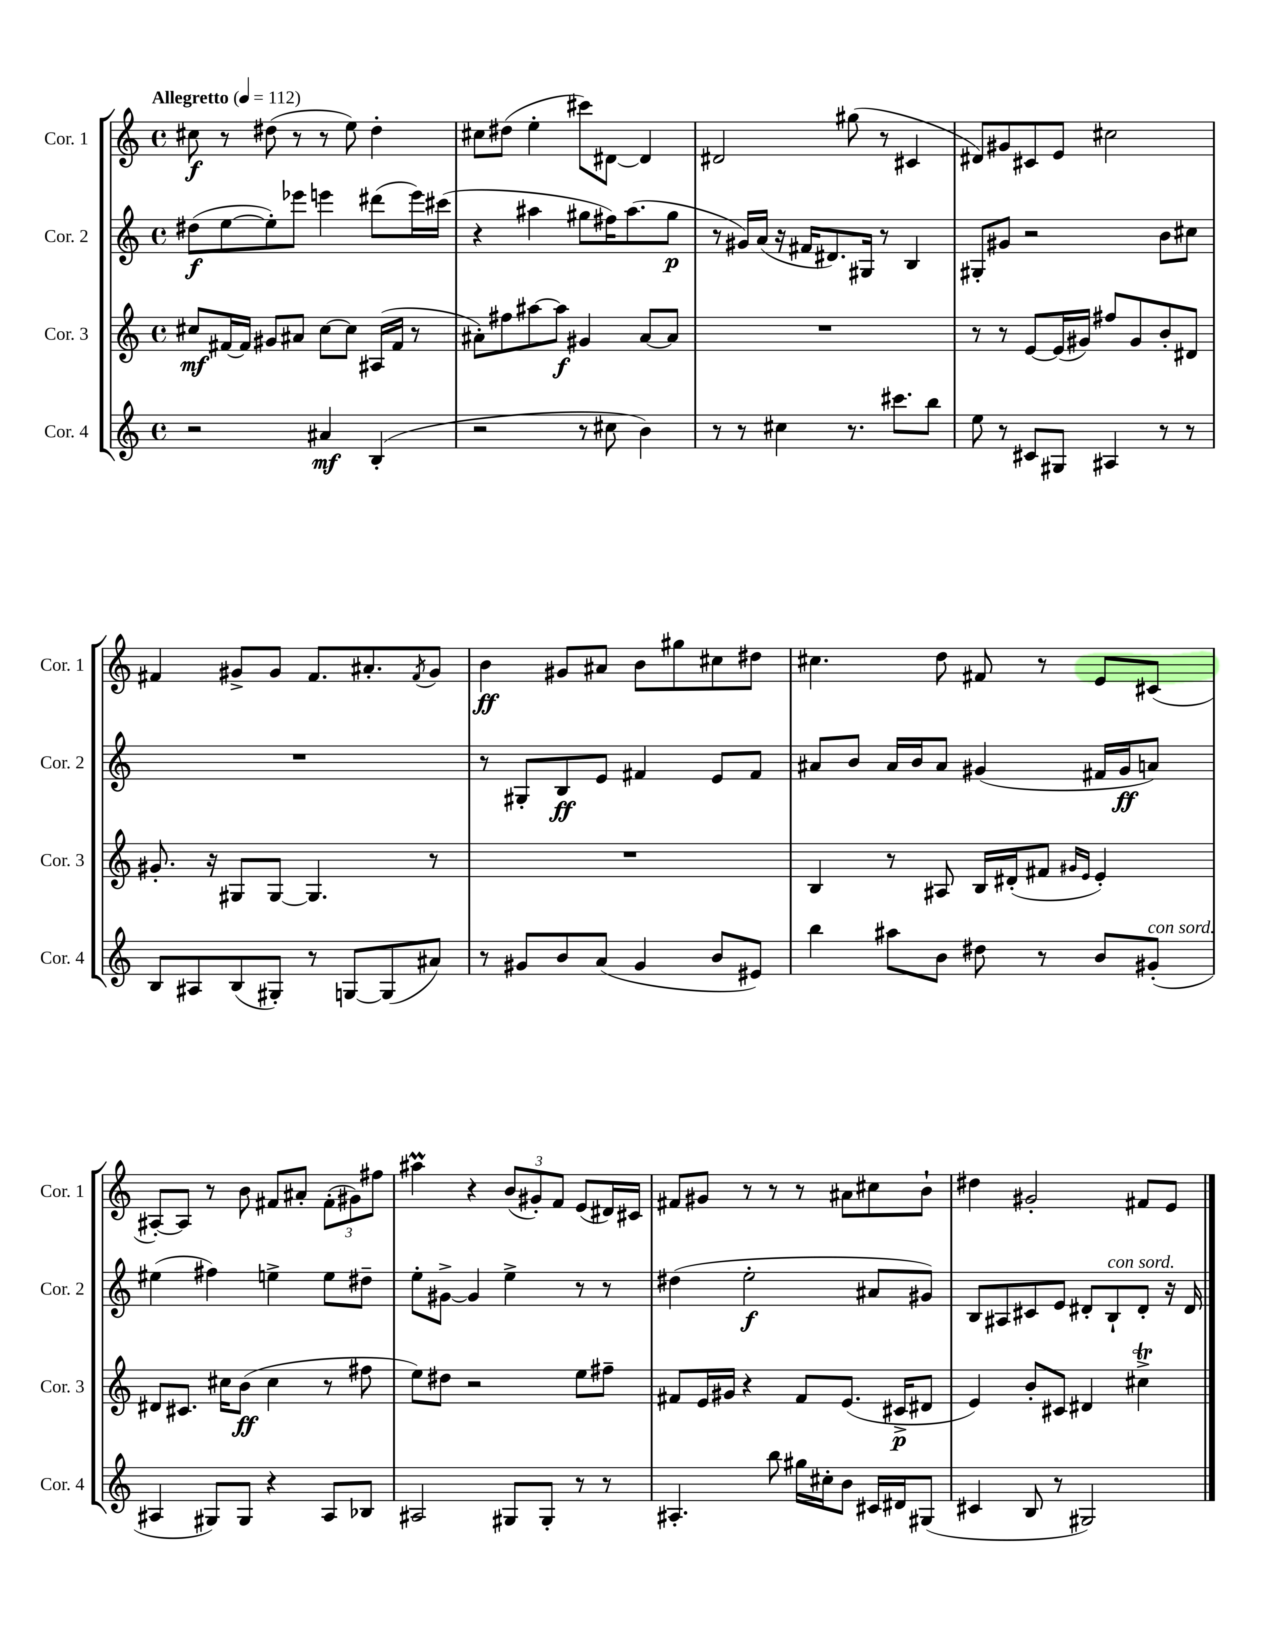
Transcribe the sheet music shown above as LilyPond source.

<<
\new StaffGroup <<
\new Staff = "s0" \with { instrumentName = "Cor. 1" shortInstrumentName = "Cor. 1" } {
    \clef treble \key c \major \defaultTimeSignature \time 4/4 \tempo "Allegretto" 4 = 112
    cis''8\f r8 dis''8( r8 r8 e''8) dis''4-. |
    cis''8 dis''8( e''4-. cis'''8) dis'8~ dis'4 |
    dis'2 gis''8( r8 cis'4 |
    dis'8) gis'8 cis'8 e'8 cis''2 |
    fis'4 gis'8-> gis'8 fis'8. ais'8.-. \acciaccatura { fis'8 } gis'8 |
    b'4\ff gis'8 ais'8 b'8 gis''8 cis''8 dis''8 |
    cis''4. d''8 fis'8 r8 e'8 cis'8( |
    ais8~-.) ais8 r8 b'8 fis'8 ais'8-. \tuplet 3/2 { fis'8-.( gis'8) fis''8 } |
    ais''4\prall r4 \tuplet 3/2 { b'8( gis'8-.) f'8 } e'8( dis'16) cis'16 |
    fis'8 gis'8 r8 r8 r8 ais'8 cis''8 b'8-! |
    dis''4 gis'2-. fis'8 e'8 \bar "|." |
}
\new Staff = "s1" \with { instrumentName = "Cor. 2" shortInstrumentName = "Cor. 2" } {
    \clef treble \key c \major \defaultTimeSignature \time 4/4
    dis''8\f( e''8~ e''8-.) ees'''8 e'''4 dis'''8( e'''16) cis'''16( |
    r4 ais''4 gis''8 fis''16) ais''8.( gis''8\p |
    r8 gis'16) a'16( r16 fis'16 dis'8.) gis16 r8 b4 |
    gis8-. gis'8 r2 b'8 cis''8 |
    R1 |
    r8 gis8-. b8\ff e'8 fis'4 e'8 fis'8 |
    ais'8 b'8 ais'16 b'16 ais'8 gis'4( fis'16 gis'16\ff a'8) |
    eis''4( fis''4) e''4-> e''8 dis''8-- |
    e''8-. gis'8~-> gis'4 e''4-> r8 r8 |
    dis''4( e''2-.\f ais'8 gis'8) |
    b8 ais8 cis'8 e'8 dis'8-. b8-!^\markup { \italic "con sord." } dis'8-. r16 dis'16 \bar "|." |
}
\new Staff = "s2" \with { instrumentName = "Cor. 3" shortInstrumentName = "Cor. 3" } {
    \clef treble \key c \major \defaultTimeSignature \time 4/4
    cis''8\mf fis'16~ fis'16 gis'8 ais'8 cis''8~ cis''8 ais16( fis'16 r8 |
    ais'8-.) fis''8 ais''8~ ais''8\f gis'4 ais'8~ ais'8 |
    R1 |
    r8 r8 e'8~ e'16( gis'16) fis''8 gis'8 b'8-. dis'8 |
    gis'8.-. r16 gis8 gis8~ gis4. r8 |
    R1 |
    b4 r8 ais8 b16 dis'16-.( fis'8 \grace { gis'16 e'16 } e'4-.) |
    dis'8 cis'8. cis''16 b'8\ff( cis''4 r8 fis''8 |
    e''8) dis''8 r2 e''8 fis''8-- |
    fis'8 e'16 gis'16 r4 fis'8 e'8.( cis'16->\p dis'8 |
    e'4) b'8-. cis'8 dis'4 cis''4->\trill \bar "|." |
}
\new Staff = "s3" \with { instrumentName = "Cor. 4" shortInstrumentName = "Cor. 4" } {
    \clef treble \key c \major \defaultTimeSignature \time 4/4
    r2 ais'4\mf b4-.( |
    r2 r8 cis''8 b'4) |
    r8 r8 cis''4 r8. cis'''8. b''8 |
    e''8 r8 cis'8 gis8 ais4 r8 r8 |
    b8 ais8 b8( gis8-.) r8 g8~ g8( ais'8) |
    r8 gis'8 b'8 a'8( gis'4 b'8 eis'8) |
    b''4 ais''8 b'8 dis''8 r8 b'8 gis'8-.^\markup { \italic "con sord." }( |
    ais4 gis8) gis8 r4 ais8 bes8 |
    ais2 gis8 gis8-. r8 r8 |
    ais4.-. b''8 gis''16 cis''16-. b'8 cis'16 dis'16 gis8( |
    cis'4 b8 r8 gis2) \bar "|." |
}
>>
>>
\layout { \context { \Score \remove "Bar_number_engraver" } }
